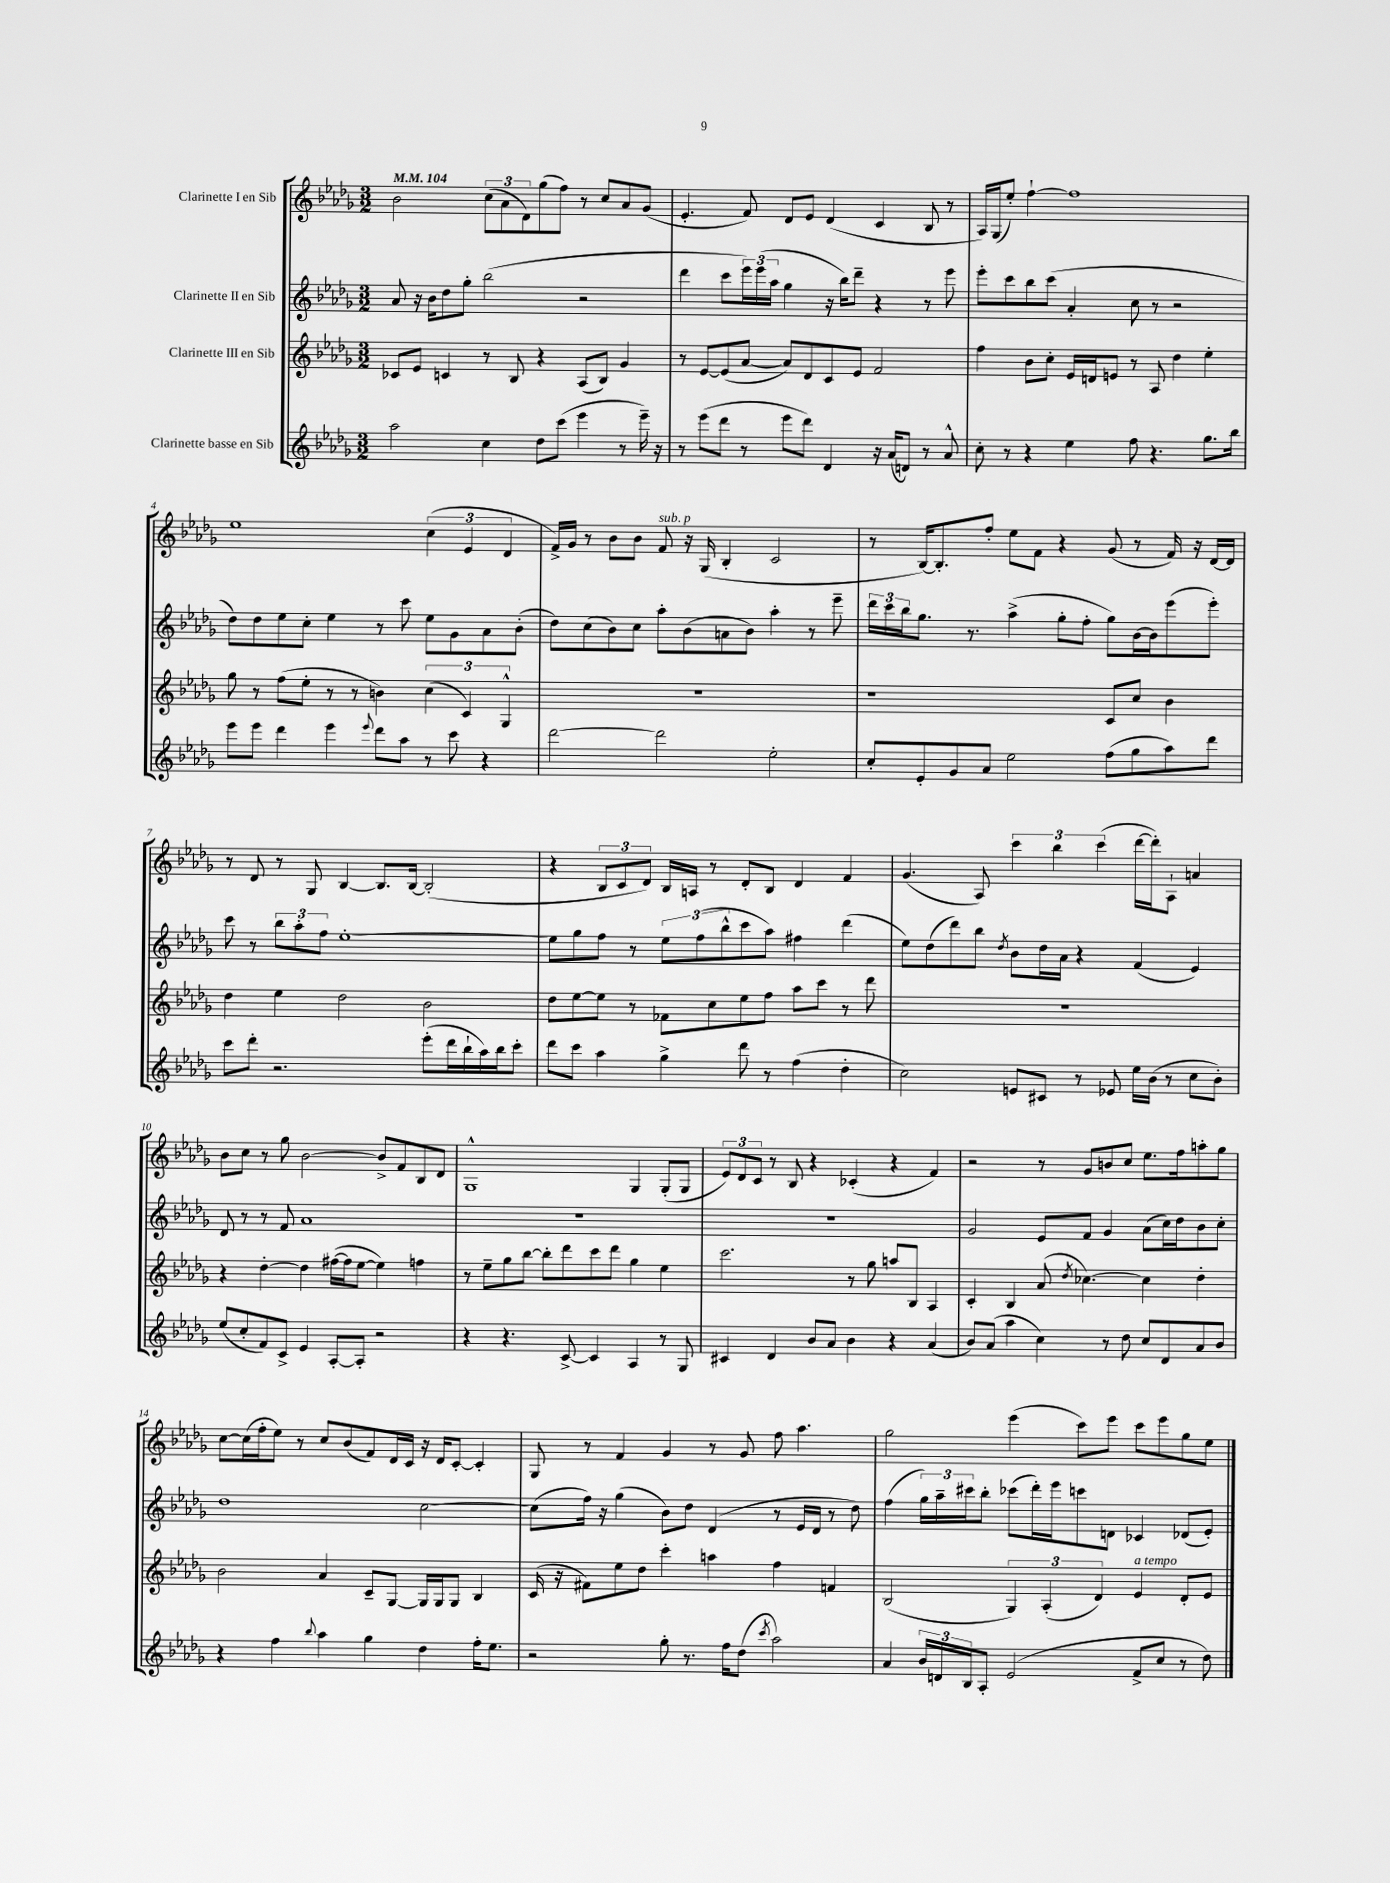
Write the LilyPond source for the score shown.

<<
\new StaffGroup <<
\new Staff = "s0" \with { instrumentName = "Clarinette I en Sib" } {
    \clef treble \key des \major \numericTimeSignature \time 3/2 \tempo 4 = 104
    bes'2 \tuplet 3/2 { c''8( aes'8 des'8) } ges''8( f''8) r8 c''8 aes'8 ges'8( |
    ees'4.-. f'8) des'8 ees'8 des'4( c'4 bes8 r8 |
    aes16) ges16( ees''8-.) f''4~-! f''1 |
    ees''1 \tuplet 3/2 { c''4( ees'4 des'4 } |
    f'16->) ges'16 r8 bes'8 bes'8 f'8^\markup { \italic "sub. p" } r16 ges16( bes4-. c'2 |
    r8 bes16~) bes8.-. f''8-. ees''8 f'8 r4 ges'8( r8 f'16) r16 des'16~ des'16 |
    r8 des'8 r8 ges8 bes4~ bes8. bes16~ bes2-.( |
    r4 \tuplet 3/2 { bes8 c'8 des'8) } bes16 a16 r8 des'8-. bes8 des'4 f'4 |
    ges'4.( aes8) \tuplet 3/2 { c'''4 bes''4 c'''4( } des'''16~ des'''16-.) aes8-! a'4 |
    bes'8 c''8 r8 ges''8 bes'2~ bes'8-> f'8 bes8 des'8 |
    ges1-^ ges4 ges8-.( ges8 |
    \tuplet 3/2 { ees'8) des'8 c'8 } r8 bes8 r4 ces'4-.( r4 f'4) |
    r2 r8 ges'8 b'8 c''8 ees''8. f''16 a''8-. ges''8 |
    c''8~ c''16( f''16-. ees''8) r8 c''8 bes'8( f'8) des'16 c'16 r16 des'16 c'8~-. c'4-. |
    ges8 r8 f'4 ges'4 r8 ges'8 f''8 aes''4. |
    ges''2 ees'''4( c'''8) ees'''8 c'''8 ees'''8 ges''8 ees''8 \bar "|." |
}
\new Staff = "s1" \with { instrumentName = "Clarinette II en Sib" } {
    \clef treble \key des \major \numericTimeSignature \time 3/2
    aes'8 r16 bes'16 des''8 ges''8-. bes''2( r2 |
    des'''4 c'''8 \tuplet 3/2 { ees'''16) ees'''16( aes''16 } ges''4 r16 bes''16) des'''8-- r4 r8 ees'''8 |
    ees'''8-. c'''8 bes''8 c'''8( aes'4-. c''8 r8 r2 |
    des''8) des''8 ees''8 c''8-. ees''4 r8 c'''8 ees''8 ges'8 aes'8 bes'8-.( |
    des''8) c''8( bes'8) c''8 aes''8-. bes'8( a'8 bes'8) aes''4-. r8 ees'''8-- |
    \tuplet 3/2 { des'''16 c'''16 bes''16 } ges''8. r8. aes''4->( ges''8-. f''8-. ges''8) bes'16~ bes'16 ees'''8( ees'''8-.) |
    c'''8 r8 \tuplet 3/2 { bes''8 aes''8-. f''8 } ees''1~-. |
    ees''8 ges''8 f''8 r8 \tuplet 3/2 { ees''8 f''8( bes''8-^ } c'''8 aes''8) fis''4 des'''4( |
    ees''8) des''8( des'''8) bes''8 \acciaccatura { des''8 } bes'8 des''16 aes'16 r4 f'4( ees'4) |
    des'8 r8 r8 f'8 aes'1 |
    R1. |
    R1. |
    ges'2 ees'8 f'8 ges'4 aes'8( c''16) des''16 bes'8 c''8-. |
    des''1 c''2~ |
    c''8( f''16) r16 ges''4( bes'8) des''8 des'4( r8 ees'16 des'16 r8 des''8) |
    f''4( \tuplet 3/2 { ges''16) aes''16-- cis'''16 } bes''8-. ces'''8( des'''16-.) ees'''16 c'''8 d'8 ces'4 des'8( ees'8-.) \bar "|." |
}
\new Staff = "s2" \with { instrumentName = "Clarinette III en Sib" } {
    \clef treble \key des \major \numericTimeSignature \time 3/2
    ces'8 ees'8 c'4 r8 bes8 r4 aes8( bes8) ges'4 |
    r8 ees'8~ ees'8( aes'8~ aes'8) des'8 c'8 ees'8 f'2 |
    f''4 bes'8 c''8-. ees'16 d'16 e'8 r8 aes8 des''4 ees''4-. |
    ges''8 r8 f''8( ees''8-. r8 r8 b'4) \tuplet 3/2 { c''4( c'4) ges4-^ } |
    R1. |
    r1 c'8 c''8 bes'4 |
    des''4 ees''4 des''2 bes'2 |
    des''8 ees''8~ ees''8 r8 fes'8 c''8 ees''8 f''8 aes''8 c'''8 r8 des'''8 |
    R1. |
    r4 des''4~-. des''4 fis''16~( fis''16 ees''8~ ees''4) f''4 |
    r8 ees''8-- ges''8 bes''8~ bes''8-. des'''8 c'''8 des'''8 ges''4 ees''4 |
    c'''2. r8 ges''8 a''8 bes8 aes4 |
    c'4-. bes4 aes'8( \acciaccatura { des''8 } ces''4.~) ces''4 des''4-. |
    bes'2 aes'4 c'8-- ges8~ ges16 ges16 ges8 bes4 |
    c'16( r16 fis'8) ees''8 des''8 c'''4-. a''4 f''4 f'4 |
    bes2( \tuplet 3/2 { ges4) aes4-.( des'4) } ees'4^\markup { \italic "a tempo" } des'8-. ees'8 \bar "|." |
}
\new Staff = "s3" \with { instrumentName = "Clarinette basse en Sib" } {
    \clef treble \key des \major \numericTimeSignature \time 3/2
    aes''2 c''4 des''8 c'''8( ees'''4 r8 ees'''16--) r16 |
    r8 ees'''8( des'''8 r8 ees'''8 des'''8) des'4 r16 aes'16( d'8) r8 aes'8-^ |
    c''8-. r8 r4 ees''4 f''8 r4. ges''8. bes''16 |
    ees'''8 ees'''8 des'''4 ees'''4 \appoggiatura { ees'''8 } des'''8 aes''8 r8 c'''8 r4 |
    des'''2~ des'''2 ees''2-. |
    c''8-. ees'8-. ges'8 aes'8 ees''2 f''8( ges''8 aes''8) des'''8 |
    c'''8 des'''8-. r2. ees'''8-.( des'''16 bes''16-! aes''16) bes''16 c'''8-. |
    des'''8 c'''8 aes''4 ges''4-> des'''8 r8 f''4( des''4-. |
    c''2) e'8 cis'8 r8 ees'8 ees''16 bes'16( r8 c''8 bes'8-.) |
    ees''8( c''8-. f'8) c'8-> ees'4 aes8~-. aes8-. r2 |
    r4 r4. c'8~-> c'4 aes4 r8 ges8 |
    cis'4 des'4 bes'8 aes'8 bes'4 r4 aes'4( |
    bes'8) aes'8( aes''4 c''4) r8 des''8 c''8 des'8 aes'8 bes'8 |
    r4 f''4 \appoggiatura { bes''8 } aes''4 ges''4 des''4 f''16-. ees''8. |
    r2 ges''8-. r8. f''16 des''8( \acciaccatura { c'''8 } aes''2) |
    aes'4 \tuplet 3/2 { bes'16 d'16 bes16 } aes8-. ees'2( f'8-> c''8 r8 des''8) \bar "|." |
}
>>
>>
